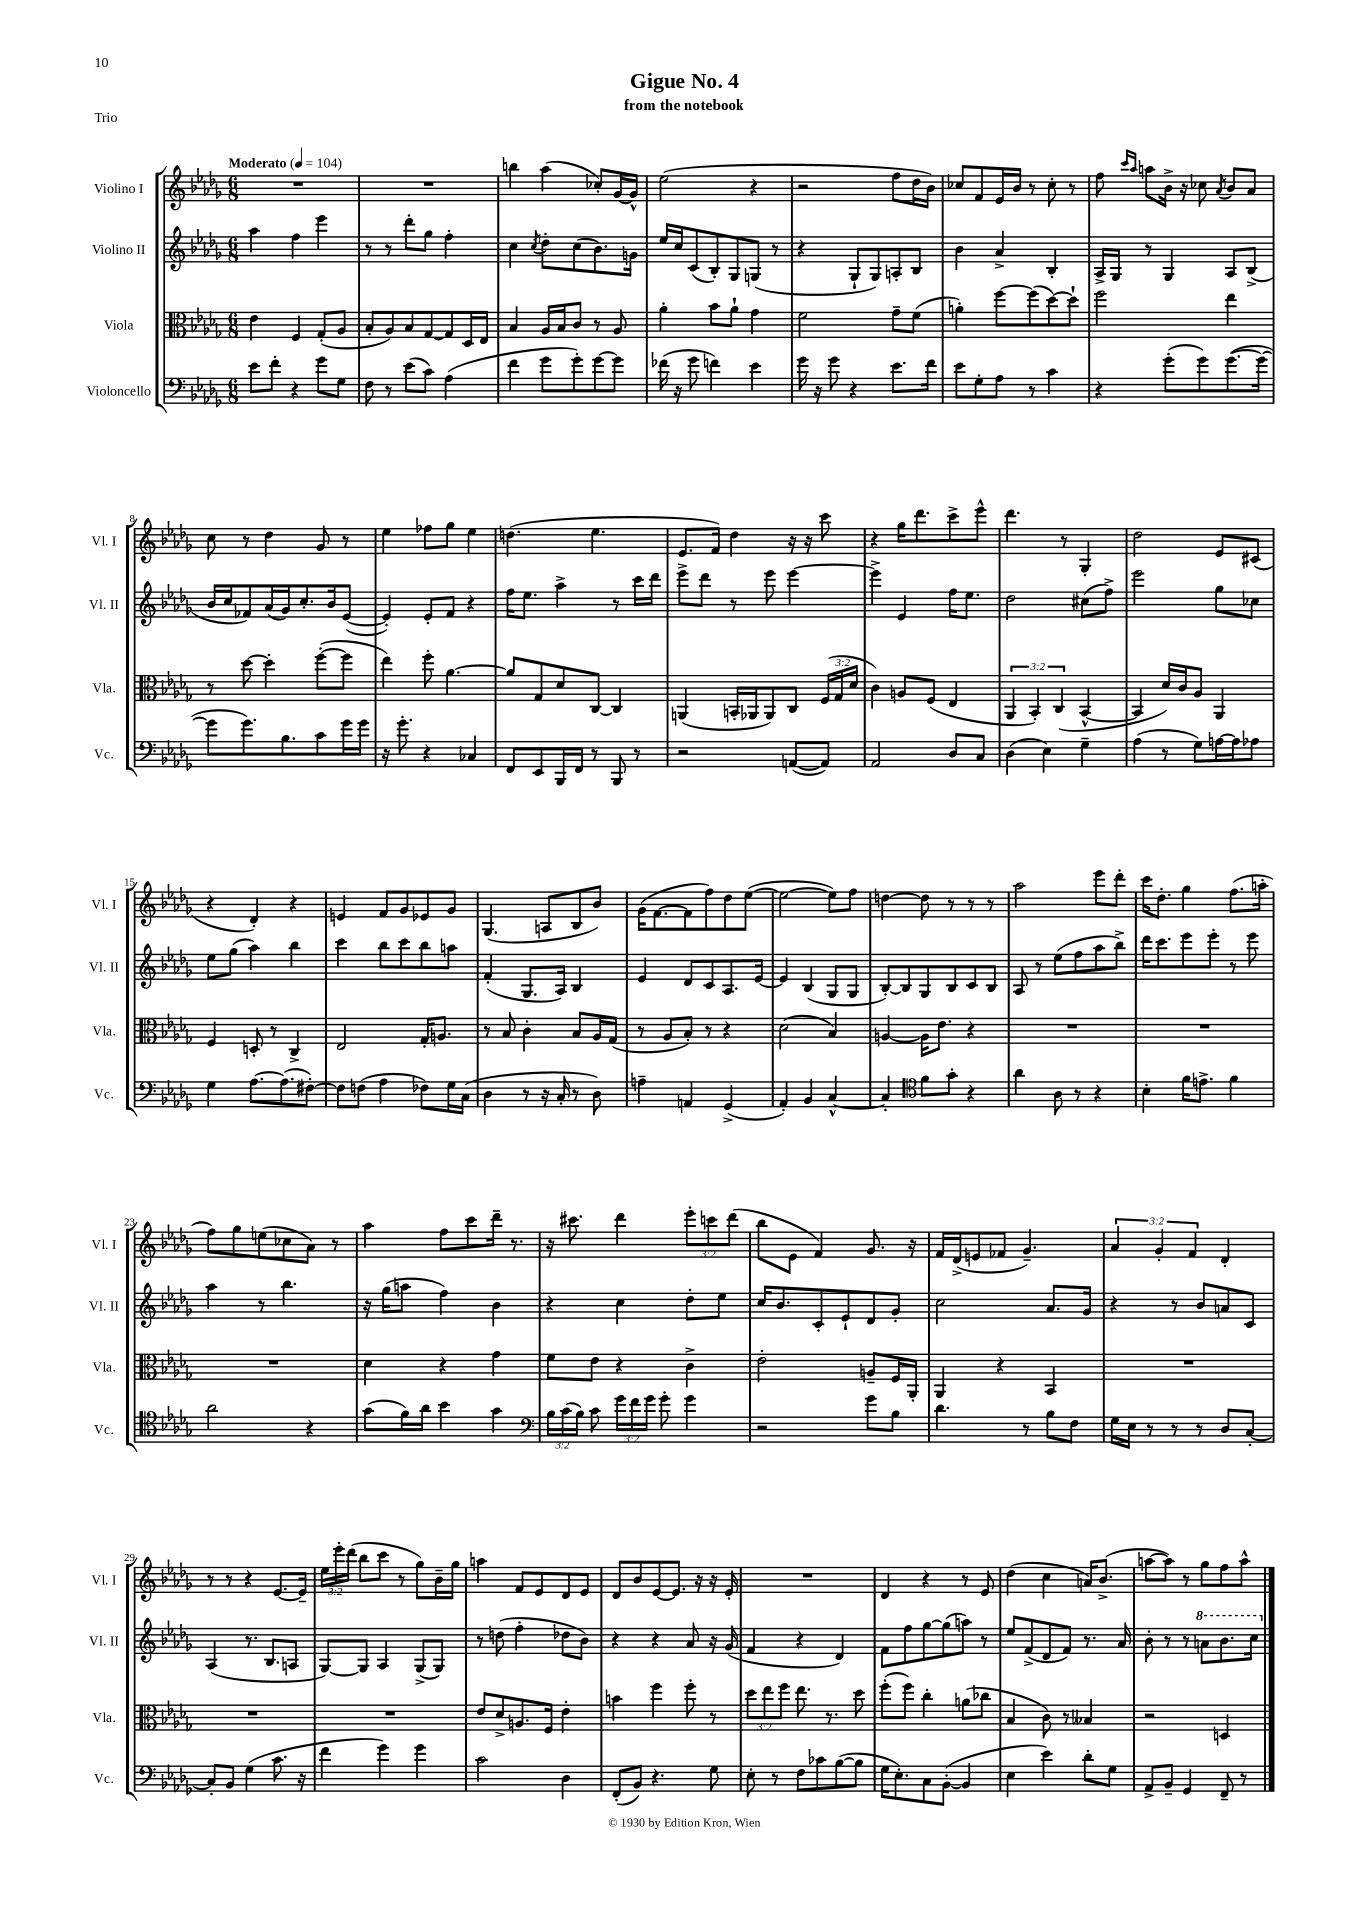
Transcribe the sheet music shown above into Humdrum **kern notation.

**kern	**kern	**kern	**kern
*part4	*part3	*part2	*part1
*staff4	*staff3	*staff2	*staff1
*I"Violoncello	*I"Viola	*I"Violino II	*I"Violino I
*I'Vc.	*I'Vla.	*I'Vl. II	*I'Vl. I
*clefF4	*clefC3	*clefG2	*clefG2
*k[b-e-a-d-g-]	*k[b-e-a-d-g-]	*k[b-e-a-d-g-]	*k[b-e-a-d-g-]
*M6/8	*M6/8	*M6/8	*M6/8
*MM104	*MM104	*MM104	*MM104
=1	=1	=1	=1
!	!	!	!LO:TX:a:B:t=Moderato
8e-\L	4e-\	4aa-\	2.r
8f'\J	.	.	.
4r	4F/	4ff\	.
8g-\L	(8G-'/L	4eee-\	.
8G-\J	8A-/J	.	.
=2	=2	=2	=2
8F\	8B-'/L	8r	2.r
8r	8A-/)	8r	.
(8e-\L	8B-/	8ddd-'\L	.
8c\J)	[8G-/	8gg-\J	.
(4A-\	8G-/]	4ff'\	.
.	16D-/L	.	.
.	16E-/JJ	.	.
=3	=3	=3	=3
4f\	4B-/	4cc\	4bbn\
.	.	8qcc/	.
8g-\L	16A-/LL	8dd-'\L	(4aa-\
.	16B-/J	.	.
8g-'\)	8c/J	(8cc\	.
[8g-\	8r	8.b-\)	8cc-X'/L)
8g-\J]	8A-/	.	[16g-/L
.	.	16gn\Jk	16g-^^/JJ]
=4	=4	=4	=4
(16f-X\	4a-'\	16ee-/LL	(2ee-\
16r	.	16cc/J	.
8g-\	.	(8c/	.
4fn\)	8b-\L	8B-'/)	.
.	8a-`\J	8G-/	.
4e-\	4g-\	(8Gn/J	4r
.	.	8r	.
=5	=5	=5	=5
16g-\	2f\	4r	2r
16r	.	.	.
8g-\	.	.	.
4r	.	8G-`/L	.
.	.	8G-/)	.
8.e-\L	8g-~\L	8An'/	8ff\L
.	(8f\J	8B-/J	16dd-\L
16f\Jk	.	.	16b-\JJ)
=6	=6	=6	=6
8e-\L	4an'\)	4b-\	8cc-X/L
8G-'\	.	.	8f/
8A-\J	[8ff\L	4a-^/	16e-/L
.	.	.	16b-/JJ
8r	(8ff\]	.	8r
4c\	[8dd-\)	4B-'/	8cc-'\
.	8dd-`\J]	.	8r
=7	=7	=7	=7
4r	2ff\	16A-^/LL	8ff\
.	.	16G-/JJ	.
.	.	.	16qqccc/LL
.	.	.	16qqaa-/JJ
.	.	8r	8aan\L
(8g-'\L	.	4G-/	16b-^\Jk
.	.	.	16r
8g-\)	.	.	8cc-X\
.	.	.	8qa-/
([8.g-\	4ee-\	8A-/L	8b-/L
.	.	(8B-^/J	8a-/J
16g-\Jk_	.	.	.
!!LO:LB:g=z
=8	=8	=8	=8
8g-\L]	8r	16b-/LL	8cc\
.	.	16cc/J	.
8.g-\)	[8dd-\	8f-X/)	8r
.	4dd-'\]	(16a-/L	4dd-\
8.B-\	.	16g-/J)	.
.	.	8.cc'/	.
8c\	([8ff'\L	.	8g-/
.	.	16b-/k	.
16g-\L	8ff\J]	([8e-/J	8r
16g-\JJ	.	.	.
=9	=9	=9	=9
16r	4ee-\)	4e-'/])	4ee-\
8.g-'\	.	.	.
4r	8ff'\	8e-'/L	8ff-X\L
.	[4.a-\	8f/J	8gg-\J
4C-X/	.	4r	4ee-\
=10	=10	=10	=10
8FF/L	8a-/L]	16ff\KL	(4.ddn\
.	.	8.ee-\J	.
8EE-/	8G-/	.	.
16BBB-/L	8d-/	4aa-^\	.
16FF/JJ	.	.	.
8r	[8C/J	.	4.ee-\
8BBB-/	4C/]	8r	.
8r	.	16ccc\LL	.
.	.	16ddd-\JJ	.
=11	=11	=11	=11
2r	(4AAn/	8eee-^\L	8.e-/L
.	.	8ddd-\J	.
.	.	.	16f/Jk)
.	16BBn'/LL	8r	4dd-\
.	16AA-X/J	.	.
.	8AA-/)	8eee-\	.
([8AAn/L	8C/J	[4eee-\	16r
.	.	.	16r
8AA/J])	(24F/LL	.	8ccc\
.	24G-/	.	.
.	24d-/JJ	.	.
=12	=12	=12	=12
2AA-/	4c\)	4eee-^\]	4r
.	8An/L	4e-/	16gg-\KL
.	.	.	8.ddd-\
.	(8F/J	.	.
8D-/L	4E-/	16ff\KL	8ccc^\
.	.	8.ee-\J	.
8C/J	.	.	8eee-^^\J
=13	=13	=13	=13
(4D-\	6AA-/	2dd-\	4.ddd-\
.	6BB-'/)	.	.
4E-\)	.	.	.
.	(6C/	.	.
.	.	.	8r
4G-~\	[4BB-^^/	(8cc#X\L	4G-'/
.	.	8ff^\J)	.
=14	=14	=14	=14
(4A-\	4BB-/]	2eee-\	2dd-\
8r	16d-/LL)	.	.
.	16c/J	.	.
8G-\L)	8A-/J	.	.
[16An\L	4AA-/	8gg-\L	8e-/L
16A\J]	.	.	.
8A-X\J	.	8cc-X\J	(8c#X/J
!!LO:LB:g=z
=15	=15	=15	=15
4G-\	4F/	8ee-\L	4r
.	.	(8gg-\J	.
[8.A-\L	8Dn'/	4aa-\)	4d-'/)
.	8r	.	.
(8.A-\]	.	.	.
.	4C^/	4bb-\	4r
[8F#X'\J)	.	.	.
=16	=16	=16	=16
8F#\L]	2E-/	4ccc\	4en/
(8Fn\J	.	.	.
4A-\	.	8bb-\L	8f/L
.	.	8ccc\	8g-/
8F-X\L)	16G-'/KL	8bb-\	8e-X/
.	8.An/J	.	.
16G-\L	.	8aan\J	8g-/J
(16C\JJ	.	.	.
=17	=17	=17	=17
4D-\	8r	(4f'/	(4.G-/
.	8B-/	.	.
8r	4c'\	8.G-/L	.
16r	.	.	8An/L
16C'/	.	16A-/Jk)	.
8r	8B-/L	4B-/	8B-/
8D-\)	16A-/L	.	8b-/J)
.	(16G-/JJ	.	.
=18	=18	=18	=18
4An~\	8r	4e-/	(16g-\KL
.	.	.	[8.f\
.	8A-/L	.	.
4AAn/	8B-'/J)	8d-/L	8f\]
.	8r	8c/	8ff\)
(4GG-^/	4r	8.A-/	8dd-\
.	.	.	([8ee-\J
.	.	[16e-/Jk	.
=19	=19	=19	=19
4AA-'/)	(2d-\	4e-/]	2ee-\_
4BB-/	.	(4B-/	.
[4C^^/	4B-/)	8G-/L	8ee-\L])
.	.	8G-/J	8ff\J
=20	=20	=20	=20
4C'/]	[4An/	[8B-'/L)	[4ddn\
.	.	8B-/]	.
*clefC4	*	*	*
8f\L	16A\KL]	8G-/	8dd\]
.	8.e-\J	.	.
8g-'\J	.	8B-/	8r
4r	4r	8c/	8r
.	.	8B-/J	8r
=21	=21	=21	=21
4a-\	2.r	8A-/	2aa-\
.	.	8r	.
8A-\	.	(8ee-\L	.
8r	.	8ff\	.
4r	.	8aa-\	8eee-\L
.	.	8bb-^\J)	8ddd-'\J
=22	=22	=22	=22
4B-'\	2.r	16ddd-\KL	16ccc\KL
.	.	8.ccc\	8.dd-'\J
16f\KL	.	8eee-\	4gg-\
8.en^\J	.	.	.
.	.	8eee-'\J	.
4f\	.	8r	(8.ff\L
.	.	8eee-\	.
.	.	.	16aan'\Jk
!!LO:LB:g=z
=23	=23	=23	=23
2a-\	2.r	4aa-\	8ff\L)
.	.	.	8gg-\
.	.	8r	(8een\
.	.	4.bb-\	8cc-X\
4r	.	.	8a-\J)
.	.	.	8r
=24	=24	=24	=24
(8g-\L	4d-\	16r	4aa-\
.	.	(16gg-\KL	.
16f\L)	.	8aan\J	.
16a-\JJ	.	.	.
4b-\	4r	4ff\)	8ff\L
.	.	.	8ccc\
4g-\	4g-\	4b-\	16ddd-~\Jk
.	.	.	8.r
=25	=25	=25	=25
*clefF4	*	*	*
24B-\LL	8f\L	4r	16r
(24c\	.	.	.
.	.	.	8.ccc#X\
24B-\JJ)	.	.	.
8c\	8e-\J	.	.
24g-\LL	4r	4cc\	4ddd-\
24f\	.	.	.
24g-\JJ	.	.	.
8g-'\	.	.	.
4g-\	4c^\	8dd-'\L	12eee-'\L
.	.	.	12cccn\
.	.	8ee-\J	.
.	.	.	(12ddd-\J
=26	=26	=26	=26
2r	2e-'\	16cc/KL	8bb-\L
.	.	8.b-/	.
.	.	.	8e-\J
.	.	8c'/	4f/)
.	.	8e-`/	.
8g-\L	8An~/L	8d-/	8.g-/
8B-\J	16F/L	8g-'/J	.
.	16AA-'/JJ	.	16r
=27	=27	=27	=27
4.d-\	4AA-/	2cc\	16f/LL
.	.	.	(16d-^/J
.	.	.	8en/
.	4r	.	8f-X/J
8r	.	.	4.g-~/)
8B-\L	4BB-/	8.a-/L	.
8F\J	.	.	.
.	.	16g-/Jk	.
=28	=28	=28	=28
16G-\LL	2.r	4r	6a-/
16E-\JJ	.	.	.
8r	.	.	.
.	.	.	6g-'/
8r	.	8r	.
.	.	.	6f/
8r	.	8b-/L	.
8D-/L	.	8an/	4d-'/
[8C'/J	.	8c/J	.
!!LO:LB:g=z
=29	=29	=29	=29
8C'/L]	2.r	(4A-/	8r
8BB-/J	.	.	8r
(4G-\	.	8.r	4r
.	.	8.B-/L	.
8.c\	.	.	[8.e-/L
.	.	8An/J	.
16r	.	.	16e-~/Jk]
=30	=30	=30	=30
4f\	2.r	[8G-/L)	24ee-\LL
.	.	.	24eee-'\
.	.	.	(24ddd-\JJ
.	.	8G-/J]	8bb-\L
4g-\)	.	4A-/	8ccc\J
.	.	.	8r
4g-\	.	(8G-^/L	8gg-\L)
.	.	8G-/J)	16b-~\L
.	.	.	16gg-\JJ
=31	=31	=31	=31
2c\	8e-/L	8r	4aan\
.	8d-^/	(8ddn\	.
.	8.An/	4ff'\	8f/L
.	.	.	8e-/
.	16F/Jk	.	.
4D-\	4e-'\	8dd-X\L	8d-/
.	.	8b-\J)	8e-/J
=32	=32	=32	=32
(8FF'/L	4bn\	4r	8d-/L
8BB-/J)	.	.	8b-/
4.r	4ff\	4r	[8e-/
.	.	.	8.e-/J]
.	8ff'\	8a-/	.
.	.	.	16r
8G-\	8r	16r	16r
.	.	(16g-/	16e-'/
=33	=33	=33	=33
8E-'\	12dd-\L	4f/	2.r
.	12ee-\	.	.
8r	.	.	.
.	12ff\J	.	.
8F\L	8.ee-\	4r	.
8c-X\	.	.	.
.	8.r	.	.
([8B-\	.	4d-/)	.
8B-\J]	8dd-\	.	.
=34	=34	=34	=34
16G-\KL	(8ff'\L	8f\L	4d-/
8.E-'\)	.	.	.
.	8ff\J)	8ff\	.
8C\	4cc'\	[8gg-\	4r
([8BB-'\J	.	(8gg-\]	.
4BB-/]	(8an\L	8aan\J)	8r
.	8cc-X\J	8r	8e-/
=35	=35	=35	=35
4E-\	4B-/	8ee-/L	(4dd-\
.	.	(8f^/	.
4e-\)	8c\)	8d-/	4cc\
.	8r	8f/J)	.
8d-'\L	4B--X/	8.r	16an/KL)
.	.	.	(8.b-^/J
8G-\J	.	.	.
.	.	16a-/	.
=36	=36	=36	=36
8AA-^/L	2r	8b-'\	[8aan\L
8BB-~/J	.	8r	8aa\J])
4GG-/	.	8r	8r
*	*	*8va	*
.	.	8aan\L	8gg-\L
8FF~/	4Dn/	8.bb-\	8ff\
8r	.	.	8aa^^\J
.	.	16ccc\Jk	.
*	*	*X8va	*
==	==	==	==
*-	*-	*-	*-
